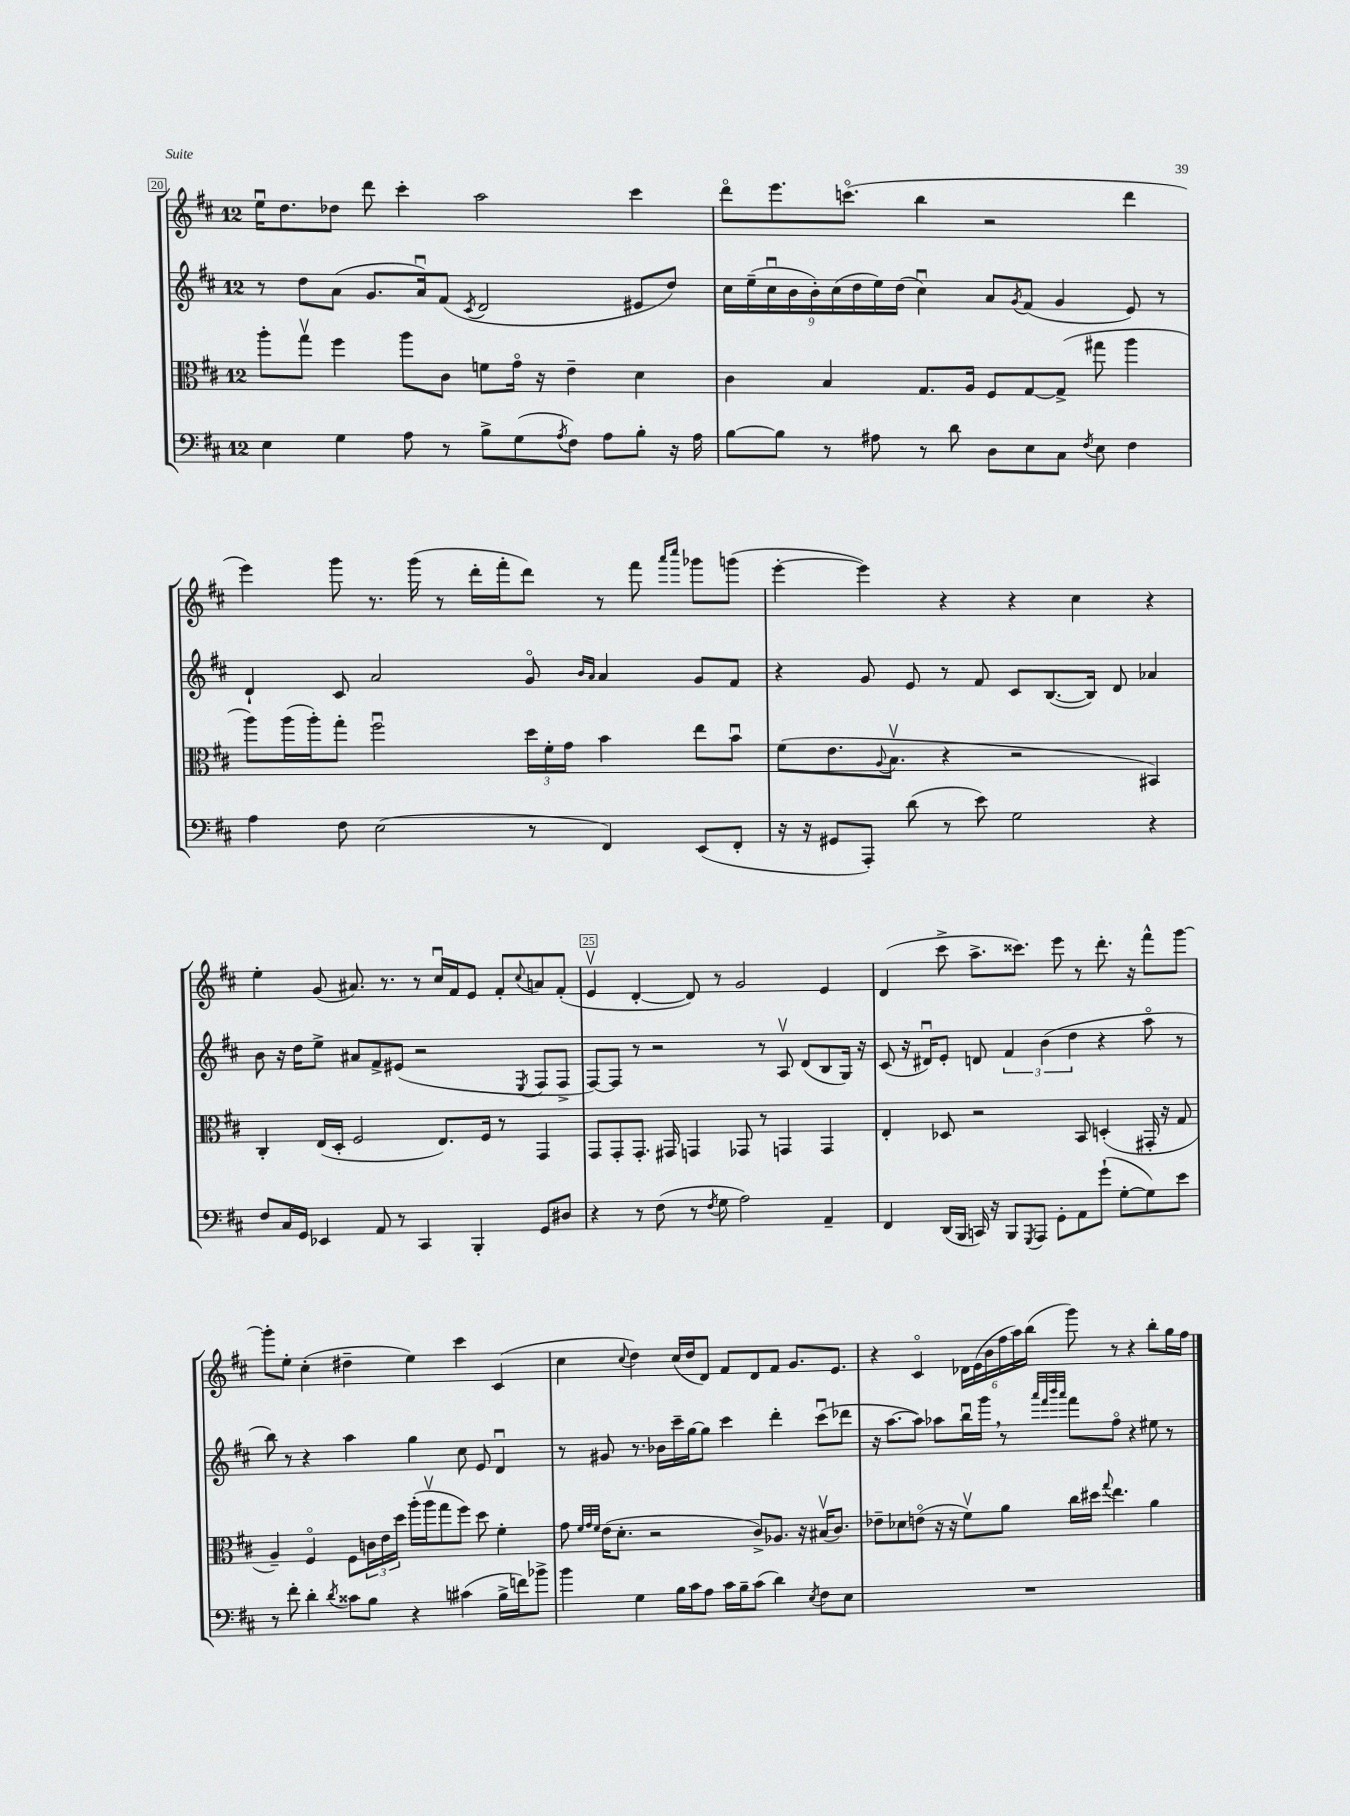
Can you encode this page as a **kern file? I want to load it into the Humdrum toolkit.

**kern	**kern	**kern	**kern
*staff4	*staff3	*staff2	*staff1
*clefF4	*clefC3	*clefG2	*clefG2
*k[f#c#]	*k[f#c#]	*k[f#c#]	*k[f#c#]
*M12/8	*M12/8	*M12/8	*M12/8
4E\	8aa'\L	8r	16eeu\LK
.	.	.	8.dd\
.	8ggv\J	8dd\L	.
4G\	4ff#\	(8a\J	8dd-\J
.	.	8.g/L	8ddd\
8A\	8aa\L	.	4ccc#'\
.	.	16au/k)	.
8r	8c#\J	(8f#/J	.
.	.	8qc#/	.
8B^\L	8f\L	2d/	2aa\
(8G\	16go\Jk	.	.
.	16r	.	.
8qA/	.	.	.
8F#\J)	4e~\	.	.
8A\L	.	.	.
8B'\J	4d\	8e#/L	4ccc#\
16r	.	8dd/J)	.
16A\	.	.	.
=	=	=	=
[8B\L	4c#\	18cc#\LL	8dddo\L
.	.	(18ee~\	.
.	.	18cc#u\	.
8B\]J	.	.	8.eee\
.	.	18b\	.
.	.	18b'\)	.
8r	4B/	.	.
.	.	(18cc#\	.
.	.	.	(8.ccco\J
.	.	18dd\	.
8A#\	.	.	.
.	.	18ee\)	.
.	.	(18dd\JJ	.
8r	8.G/L	4cc#u\)	4bb\
8d\	.	.	.
.	16A/Jk	.	.
8D\L	8F#/L	8a/L	2r
.	.	8qg/	.
8E\	[8G/	(8f#/J	.
8C#\J	(8G^/]J	4g/	.
8qF#/	.	.	.
8E\	8gg#\	.	.
4F#\	4aa\	8e/)	4ddd\
.	.	8r	.
=	=	=	=
4A\	8aa\L)	4d`/	4eee\)
.	(16aa\L	.	.
.	16aa'\J)	.	.
8F#\	8gg'\J	8c#/	8ggg\
(2E\	2ff#u\	2a/	8.r
.	.	.	(16ggg\
.	.	.	8r
.	.	.	16ddd'\LL
.	.	.	16fff#'\J
8r	24dd\LL	8go/	8ddd\J)
.	24f#'\	.	.
.	24g\JJ	.	.
.	.	16qqb/LL	.
.	.	16qqa/JJ	.
4FF#/)	4b\	4a/	8r
.	.	.	8fff#\
.	.	.	16qqaaa/LL
.	.	.	16qqcccc#/JJ
(8EE/L	8ee\L	8g/L	8ggg-\L
8FF#'/J	8bu\J	8f#/J	(8ggg\J
=	=	=	=
16r	(8f#\L	4r	[4eee'\
16r	.	.	.
8GG#/L	8.e\	.	.
8AAA'/J)	.	8g/	4eee\])
.	8qqA/	.	.
.	8.Bv\J	.	.
(8d\	.	8e/	.
8r	4r	8r	4r
8e\)	.	8f#/	.
2G\	2r	8c#/L	4r
.	.	([8.B/	.
.	.	.	4cc#\
.	.	16B/]Jk)	.
.	.	8d/	.
4r	4BB#/)	4a-/	4r
=	=	=	=
8F#/L	4C#'/	8b\	4ee'\
16C#/L	.	16r	.
16GG/JJ	.	16dd\LK	.
4EE-/	(16E/LL	8ee^\J	(8g/
.	16D'/JJ	.	.
.	2F#/	8a#/L	8.a#/)
8AA/	.	8f#^/	.
.	.	.	8.r
8r	.	(8e#/J	.
4CC#/	.	2r	8r
.	8.E/L)	.	16cc#u/LL
.	.	.	16f#/J
4BBB'/	.	.	8e/J
.	16F#/Jk	.	.
.	8r	.	8f#'/L
.	.	8qE/	8qqcc#/
8GG/L	4GG/	8F#/L	8a/
8D#/J	.	8F#^/J	(8f#'/J
=	=	=	=
4r	8GG/L	[8F#/L)	4ev/
.	8GG'/	8F#/]J	.
8r	8.GG'/J	8r	[4d'/
(8F#\	.	2r	.
.	16GG#/	.	.
8r	4GG/	.	8d/])
8qF#/	.	.	.
8G\	.	.	8r
2A\)	8GG-/	.	2g/
.	8r	8r	.
.	4GG/	8Av/	.
.	.	(8d/L	.
4AA~/	4GG/	8B/	4e/
.	.	16G/Jk)	.
.	.	16r	.
=	=	=	=
4FF#/	4E'/	(8c#/	(4d/
.	.	16r	.
.	.	16d#u/LK)	.
(16DD/LL	8D-/	8e'/J	8ccc#^\
16BBB/JJ	.	.	.
16CC/)	2r	8d/	8.aa^\L
16r	.	.	.
8BBB/L	.	6f#/	.
.	.	.	8.ccc##\J)
8qGGG/	.	.	.
8AAA/J	.	.	.
.	.	(6b\	.
8GG'\L	.	.	8eee\
.	.	6dd\	.
8AA\	8BB/	.	8r
(8g`\J	(4D'/	4r	8.ddd'\
[8G'\L	.	.	.
.	.	.	16r
8G\])	16GG#'/	8aao\	8fff#^^\L
.	16r	.	.
8e\J	8G/	8r	[8ggg\J
=	=	=	=
8r	4A~/)	8bb\)	8ggg'\]L
8f#'\	.	8r	8ee'\J
4d'\	4F#o/	4r	(4cc#'\
8qd/	.	.	.
8c##\L	8F#\L	4aa\	4dd#~\
8B\J	24c\L	.	.
.	24e\	.	.
.	24dd\JJ	.	.
4r	(16aa'\LL	4gg\	4ee\)
.	16aav\J	.	.
.	8gg\	.	.
(4c#\	8ff#\J)	8cc#\	4ccc#\
.	8dd\	8e/	.
16B^\LL	4f#'\	4du/	(4c#/
16f\J)	.	.	.
8b-^\J	.	.	.
=	=	=	=
4b\	8g\	8r	4cc#\
.	32qqf#/LLL	.	.
.	32qqg/	.	.
.	32qqf#/JJJ	.	.
.	(16e\LK	8g#/	.
.	8.d'\J	.	.
.	.	.	8qqcc#/
4G\	.	8.r	4dd\)
.	2r	.	.
.	.	16b-\LL	.
16B\LL	.	16ccc#~\	(16cc#/LL
16c#\J	.	[16gg\J	16dd/J
8A\J	.	8gg\]J	8d/J)
16c#\LL	.	4ccc#\	8f#/L
16B~\J	.	.	.
(8c#\J	8c#^/L)	.	8d/
4d\)	8.A-/J	4ddd'\	8f#/J
.	.	.	8.g/L
.	16r	.	.
8qE/	.	.	.
8F#\L	(16B#v/LK	(8ccc#u\L	.
.	8.c#/J)	.	8.e/J
8E\J	.	8ddd-\J	.
=	=	=	=
1.r	8e-~\L	16r	4r
.	.	[8.aa\L	.
.	8d-\	.	.
.	(8eo\J	8aa\]J)	4c#o/
.	16r	8aa-\L	.
.	16r	.	.
.	8f#v\L)	16bbu\L	24d-\LL
.	.	.	(24e\
.	.	16ggg\JJ	.
.	.	.	24b\
.	8a\J	8r	24ff#\
.	.	.	24aa\)
.	.	.	(24bb\JJ
.	.	32qqaaa/LLL	.
.	.	32qqfff#/	.
.	.	32qqbbb/	.
.	.	32qqaaa/JJJ	.
.	16cc#\LL	8fff#\L	8ggg\)
.	16dd#\JJ	.	.
.	8qqgg/	.	.
.	4.ee\	8ff#o\J	8r
.	.	4r	4r
.	4a\	8ee#\	8bb'\L
.	.	8r	16gg\L
.	.	.	16ff#\JJ
==	==	==	==
*-	*-	*-	*-
